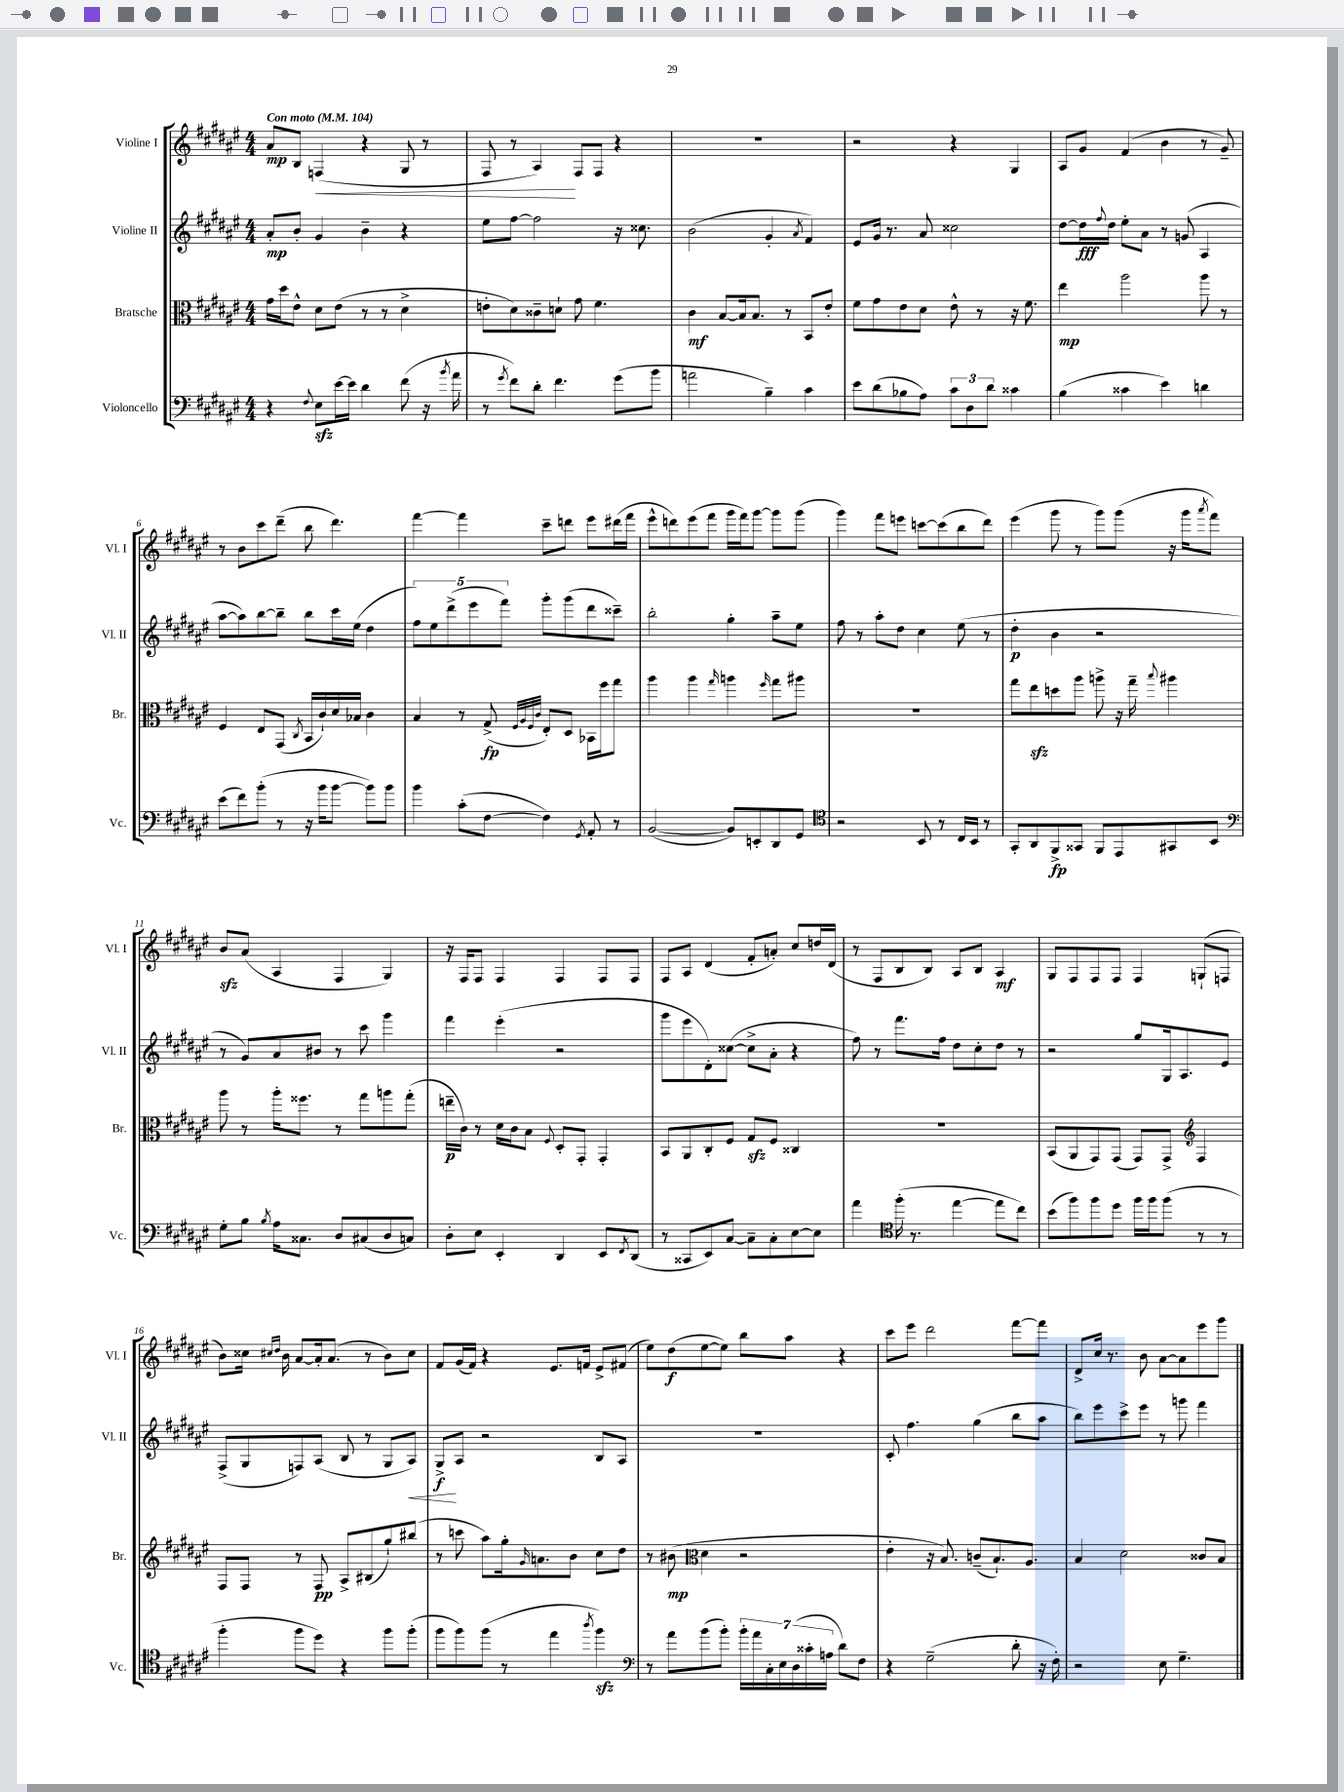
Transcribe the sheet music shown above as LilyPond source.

<<
\new StaffGroup <<
\new Staff = "s0" \with { instrumentName = "Violine I" shortInstrumentName = "Vl. I" } {
    \clef treble \key fis \major \numericTimeSignature \time 4/4 \tempo "Con moto" 4 = 104
    ais'8\mp b8 f4\<( r4 gis8 r8 |
    fis8 r8 ais4\!) fis8 fis8 r4 |
    R1 |
    r2 r4 gis4 |
    ais8 gis'8 fis'4( b'4 r8 gis'8--) |
    r8 b'8 cis'''8 dis'''8--( b''8 dis'''4.) |
    fis'''4~ fis'''4 cis'''8-- d'''8 eis'''8 dis'''16( fis'''16 |
    eis'''8-^ d'''8) eis'''8( fis'''8 gis'''16 fis'''16) gis'''8~ gis'''8 gis'''8( |
    gis'''4) fis'''8 e'''8 c'''8~ c'''8( b''8 dis'''8) |
    eis'''4( gis'''8 r8 gis'''8) gis'''8( r16 gis'''16 \acciaccatura { ais'''8 } fis'''8) |
    b'8\sfz ais'8( ais4 fis4 gis4) |
    r16 fis16 fis8 fis4 fis4 fis8 fis8 |
    fis8 ais8 dis'4( fis'8-. a'8-.) cis''8 d''16 dis'16( |
    r8 fis8 b8 b8) ais8 b8 ais4\mf |
    gis8 fis8 fis8 fis8 fis4 g8-!( f8 |
    b'8) cisis''16 \grace { cis''16 dis''16 } b'16 ais'8~ ais'16-. ais'8.( r8 b'8) cis''8 |
    fis'8 gis'16( fis'16) r4 eis'8. f'16 eis'8-> fis'8( |
    eis''8) dis''8\f( eis''8~ eis''8) b''8 ais''8 r4 |
    cis'''8 eis'''8 dis'''2 fis'''8~ fis'''8 |
    dis'8-> cis''16 r8. b'8 ais'8~ ais'8 eis'''8 gis'''8 \bar "|." |
}
\new Staff = "s1" \with { instrumentName = "Violine II" shortInstrumentName = "Vl. II" } {
    \clef treble \key fis \major \numericTimeSignature \time 4/4
    ais'8-.\mp b'8-. gis'4 b'4-- r4 |
    eis''8 fis''8~ fis''2 r16 cisis''8. |
    b'2( gis'4-. \acciaccatura { ais'8 } fis'4) |
    eis'8 gis'16 r8. ais'8 cisis''2 |
    dis''8~ dis''16\fff \appoggiatura { fis''8 } dis''16 eis''8-. ais'8 r8 g'8( ais4 |
    ais''8~ ais''8) b''8~ b''8-- b''8 cis'''16 eis''16( dis''4 |
    \tuplet 5/4 { fis''8) eis''8 dis'''8->( eis'''8 fis'''8) } gis'''8-. gis'''8( dis'''8 cisis'''8--) |
    b''2-. gis''4-. ais''8-- eis''8 |
    fis''8 r8 ais''8-. dis''8 cis''4 eis''8( r8 |
    dis''4-.\p b'4 r2 |
    r8 gis'8) ais'8 bis'8 r8 cis'''8 gis'''4 |
    fis'''4 eis'''4-.( r2 |
    gis'''8 eis'''8 dis'8-.) cisis''8~( cisis''8-> ais'8-. r4 |
    fis''8) r8 fis'''8. fis''16 dis''8 cis''8-. dis''8 r8 |
    r2 gis''8 gis16 ais8. eis'8 |
    fis8->( gis8 f8) ais8( b8 r8 gis8 ais8\<) |
    gis8->\f\! ais8 r2 b8 ais8 |
    R1 |
    cis'8-. fis''4. gis''4( b''8 ais''8 |
    b''8) eis'''8 cis'''8-> eis'''8 r8 g'''8 fis'''4 \bar "|." |
}
\new Staff = "s2" \with { instrumentName = "Bratsche" shortInstrumentName = "Br." } {
    \clef alto \key fis \major \numericTimeSignature \time 4/4
    gis'16 dis''16 eis'8-^ dis'8 eis'8( r8 r8 dis'4-> |
    e'8-. dis'8) cisis'8-- d'8-! gis'8 fis'4. |
    cis'4\mf b8~ b16 b8. r8 b,8 eis'8-. |
    fis'8 gis'8 eis'8 dis'8 eis'8-^ r8 r16 fis'8. |
    eis''4\mp ais''2 ais''8 r8 |
    fis4 eis8 gis,8( \acciaccatura { cis8 } b,16 cis'16-!) dis'16 bes16 cis'4 |
    b4 r8 gis8->\fp( \grace { fis32 ais32 fis32 cis'32 } eis8-.) dis8 bes,16 fis''16 gis''8 |
    ais''4 ais''4 \grace { gis''16 } a''4 \grace { fis''16 } gis''8 ais''8 |
    R1 |
    gis''8 eis''8\sfz d''8 ais''8 a''8-> r16 gis''16-- \appoggiatura { b''8 } ais''4 |
    ais''8 r8 ais''16-. fisis''8. r8 gis''8 a''8 gis''8-.( |
    e''16--\p cis'16) r8 dis'16 cis'16 b8 \appoggiatura { fis8 } dis8-. gis,8-. gis,4-. |
    b,8 ais,8 cis8-. fis8 gis8\sfz fis8 cisis4 |
    R1 |
    b,8( ais,8 gis,8) gis,8( gis,8) gis,8-> \clef treble fis4 |
    fis8 fis8 r8 fis8\pp ais8-> bis8( gis''8-!) bis''8( |
    r8 c'''8 ais''8) gis''16-. \grace { gis'16 } a'8. b'8 cis''8 dis''8 |
    r8 bis'8\mp( \clef alto dis'4 r2 |
    eis'4-. r16 b8.) c'8--( b8.-!) ais8. |
    b4 dis'2 cisis'8 b8 \bar "|." |
}
\new Staff = "s3" \with { instrumentName = "Violoncello" shortInstrumentName = "Vc." } {
    \clef bass \key fis \major \numericTimeSignature \time 4/4
    r4 \appoggiatura { fis8 } eis8\sfz eis'16~ eis'16 dis'4 fis'8( r16 \acciaccatura { b'8 } ais'16 |
    r8 \acciaccatura { gis'8 } fis'8) dis'8-. fis'4. gis'8( b'8 |
    a'2 b4--) cis'4 |
    eis'8 dis'8( bes8 ais8) \tuplet 3/2 { cis'8 dis8 dis'8 } cisis'4 |
    b4( cisis'4 eis'4) d'4 |
    eis'8( fis'8) b'8-.( r8 r16 b'16 b'8~ b'8) b'8 |
    b'4 cis'8-.( fis8~ fis4) \acciaccatura { gis,8 } ais,8-. r8 |
    b,2~( b,8) e,8-. dis,8 gis,8 |
    \clef tenor r2 b,8 r8 cis16 b,16 r8 |
    gis,8-. ais,8 fis,8->\fp gisis,8 fis,8 eis,8 gis,8 b,8 |
    \clef bass gis8-. b8 \acciaccatura { b8 } ais16 cisis8. dis8 cis8( dis8 c8) |
    dis8-. eis8 eis,4-. dis,4 eis,8 \acciaccatura { fis,8 } dis,8( |
    r8 cisis,8 eis,8) cis8~ cis8-- cis8-. eis8~ eis8 |
    ais'4 \clef tenor fis''16-.( r8. eis''4~ eis''8 cis''8) |
    b'8( fis''8) fis''8 dis''8 fis''16 fis''16 fis''8( r8 r8 |
    fis''4-. fis''8 dis''8) r4 fis''8 fis''8-.( |
    fis''8 fis''8) fis''8( r8 eis''4 \acciaccatura { ais''8 } fis''4\sfz) |
    \clef bass r8 ais'8 b'8( b'8-.) \tuplet 7/4 { b'16-. ais'16 cis16-. eis16 dis16( cisis'16-. a16 } dis'8) fis8 |
    r4 gis2--( dis'8-. r16 fis16-.) |
    r2 eis8 gis4.-- \bar "|." |
}
>>
>>
